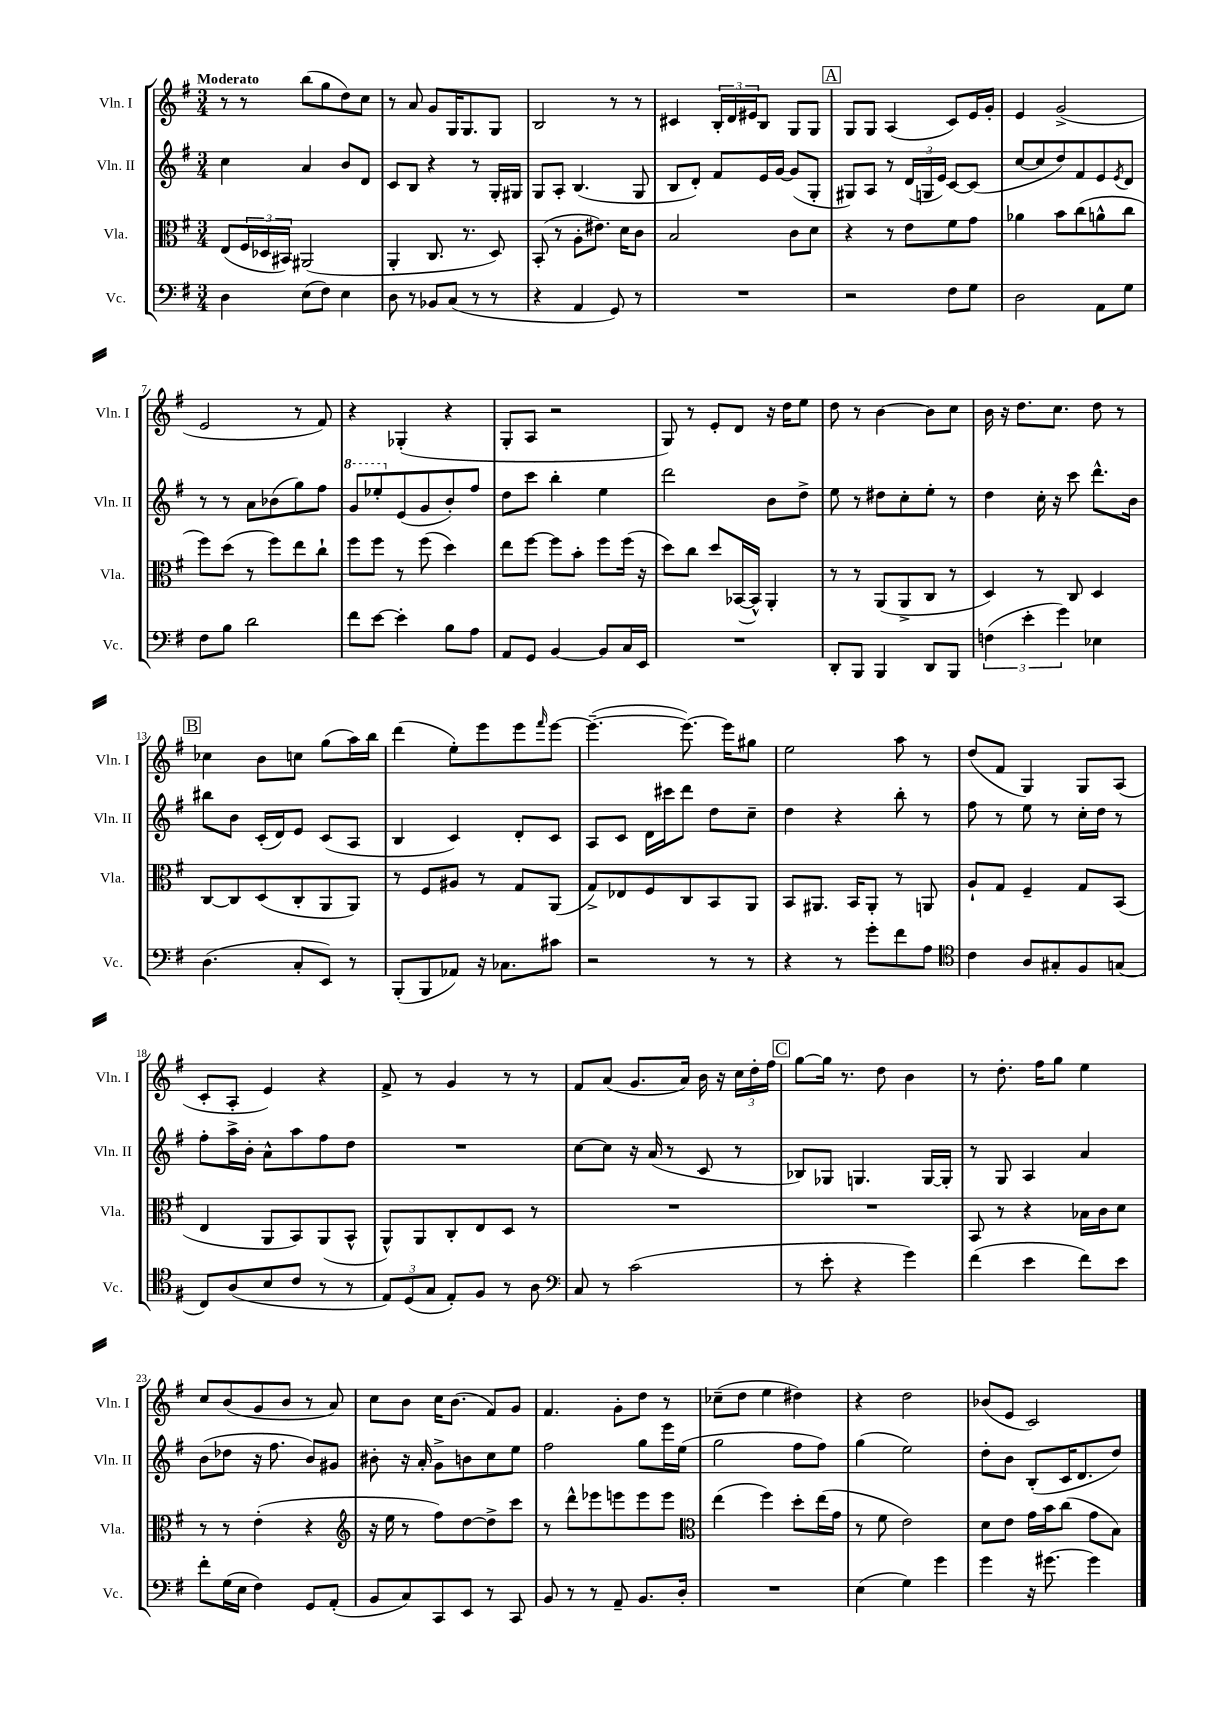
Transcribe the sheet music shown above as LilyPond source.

<<
\new StaffGroup <<
\new Staff = "s0" \with { instrumentName = "Vln. I" shortInstrumentName = "Vln. I" } {
    \clef treble \key g \major \numericTimeSignature \time 3/4 \tempo "Moderato"
    r8 r8 b''8( g''8 d''8) c''8 |
    r8 a'8 g'8 g16 g8. g8 |
    b2 r8 r8 |
    cis'4 \tuplet 3/2 { b16-. d'16 eis'16 } b8 g8 g8 |
    \mark \markup { \box "A" } g8 g8 a4( c'8) e'16 g'16-. |
    e'4 g'2->( |
    e'2 r8 fis'8) |
    r4 ges4-.( r4 |
    g8-. a8 r2 |
    g8) r8 e'8-. d'8 r16 d''16 e''8 |
    d''8 r8 b'4~ b'8 c''8 |
    b'16 r16 d''8. c''8. d''8 r8 |
    \mark \markup { \box "B" } ces''4 b'8 c''8 g''8( a''16) b''16 |
    d'''4( e''8-.) e'''8 e'''8 \grace { fis'''16 } e'''8~ |
    e'''4.~--( e'''8.~) e'''16 gis''8 |
    e''2 a''8 r8 |
    d''8( fis'8 g4) g8 a8( |
    c'8-. a8-. e'4) r4 |
    fis'8-> r8 g'4 r8 r8 |
    fis'8 a'8( g'8. a'16) b'16 r16 \tuplet 3/2 { c''16 d''16-. fis''16 } |
    \mark \markup { \box "C" } g''8~ g''16 r8. d''8 b'4 |
    r8 d''8.-. fis''16 g''8 e''4 |
    c''8 b'8( g'8 b'8 r8 a'8) |
    c''8 b'8 c''16 b'8.( fis'8) g'8 |
    fis'4. g'8-. d''8 r8 |
    ces''8--( d''8 e''4 dis''4) |
    r4 d''2 |
    bes'8( e'8 c'2) \bar "|." |
}
\new Staff = "s1" \with { instrumentName = "Vln. II" shortInstrumentName = "Vln. II" } {
    \clef treble \key g \major \numericTimeSignature \time 3/4
    c''4 a'4 b'8 d'8 |
    c'8 b8 r4 r8 g16-. gis16 |
    g8 a8-. b4.( g8 |
    b8 d'8-.) fis'8 e'16 g'16~ g'8( g8-. |
    \mark \markup { \box "A" } gis8) a8 r8 \tuplet 3/2 { d'16( g16 e'16) } c'8~ c'8( |
    c''8~ c''8 d''8) fis'8 e'8 \acciaccatura { e'8 } d'8 |
    r8 r8 a'8 bes'8( g''8) fis''8 |
    \ottava #1 g''8 ees'''8-. \ottava #0 e'8( g'8 b'8-.) fis''8 |
    d''8 c'''8 b''4-. e''4 |
    d'''2 b'8 d''8-> |
    e''8 r8 dis''8 c''8-. e''8-. r8 |
    d''4 c''16-. r16 c'''8 d'''8.-^ b'16 |
    \mark \markup { \box "B" } bis''8 b'8 c'16-.( d'16) e'8 c'8( a8 |
    b4 c'4) d'8-. c'8 |
    a8 c'8 d'16 cis'''16 d'''8 d''8 c''8-- |
    d''4 r4 b''8-. r8 |
    fis''8 r8 e''8 r8 c''16-. d''16 r8 |
    fis''8-. a''16-> b'16-. a'8-^ a''8 fis''8 d''8 |
    R2. |
    c''8~ c''8 r16 a'16( r8 c'8 r8 |
    \mark \markup { \box "C" } bes8) ges8 g4. g16~ g16-. |
    r8 g8 a4 a'4 |
    b'8( des''8 r16 fis''8. b'8) gis'8 |
    bis'8-. r16 a'16-. g'8-> b'8 c''8 e''8 |
    fis''2 g''8 e'''16 e''16( |
    g''2 fis''8 fis''8) |
    g''4( e''2) |
    d''8-. b'8 b8-.( c'16 d'8. d''8) \bar "|." |
}
\new Staff = "s2" \with { instrumentName = "Vla." shortInstrumentName = "Vla." } {
    \clef alto \key g \major \numericTimeSignature \time 3/4
    e8( \tuplet 3/2 { fis16 des16 bis,16) } ais,2( |
    a,4-. c8. r8. d8) |
    b,8-.( r8 a8-. eis'8.) d'16 c'8 |
    b2 c'8 d'8 |
    \mark \markup { \box "A" } r4 r8 e'8 fis'8 g'8 |
    aes'4 b'8 c''8( a'8-^ c''8 |
    fis''8) d''8( r8 fis''8) e''8 c''8-! |
    fis''8 fis''8 r8 fis''8( d''4) |
    e''8 fis''8~ fis''8 b'8-. fis''8 fis''16( r16 |
    d''8) c''8 d''8 bes,16~( bes,16-^) a,4-. |
    r8 r8 a,8( a,8-> c8 r8 |
    d4) r8 c8 d4 |
    \mark \markup { \box "B" } c8~ c8 d8( c8-. a,8 a,8) |
    r8 fis8 ais8 r8 g8 a,8( |
    g8->) ees8 fis8 c8 b,8 a,8 |
    b,8 ais,8. b,16 ais,8-. r8 a,8 |
    a8-! g8 fis4-- g8 b,8( |
    e4 a,8 b,8) a,8( b,8-^ |
    a,8-^) a,8 c8-. e8 d8 r8 |
    R2. |
    \mark \markup { \box "C" } R2. |
    b,8 r8 r4 bes16 c'16 d'8 |
    r8 r8 e'4-.( r4 |
    \clef treble r16 e''16 r8 fis''8) d''8~ d''8-> c'''8 |
    r8 d'''8-^ ees'''8 e'''8 e'''8 e'''8 |
    \clef alto e''4( fis''4) d''8-. e''16( g'16 |
    r8 fis'8 e'2) |
    d'8 e'8 g'16 b'16 c''8( g'8 b8) \bar "|." |
}
\new Staff = "s3" \with { instrumentName = "Vc." shortInstrumentName = "Vc." } {
    \clef bass \key g \major \numericTimeSignature \time 3/4
    d4 e8( fis8) e4 |
    d8 r8 bes,8 c8( r8 r8 |
    r4 a,4 g,8) r8 |
    R2. |
    \mark \markup { \box "A" } r2 fis8 g8 |
    d2 a,8 g8 |
    fis8 b8 d'2 |
    fis'8 e'8~ e'4-. b8 a8 |
    a,8 g,8 b,4~ b,8 c16 e,16 |
    R2. |
    d,8-. b,,8 b,,4 d,8 b,,8 |
    \tuplet 3/2 { f4( e'4-. g'4) } ees4 |
    \mark \markup { \box "B" } d4.( c8-. e,8) r8 |
    b,,8-.( b,,8 aes,8) r16 ces8. cis'8 |
    r2 r8 r8 |
    r4 r8 g'8-. fis'8 a8 |
    \clef tenor c'4 a8 gis8-. fis8 g8( |
    c8) a8( b8 c'8 r8 r8 |
    \tuplet 3/2 { e8) d8( g8 } e8-.) fis8 r8 a8 |
    \clef bass c8 r8 c'2( |
    \mark \markup { \box "C" } r8 e'8-. r4 g'4) |
    fis'4( e'4 fis'8) e'8 |
    fis'8-. g16( e16 fis4) g,8 a,8-.( |
    b,8 c8) c,8 e,8 r8 c,8 |
    b,8 r8 r8 a,8-- b,8. d16-. |
    R2. |
    e4( g4) g'4 |
    g'4 r16 gis'8.~ gis'4 \bar "|." |
}
>>
>>
